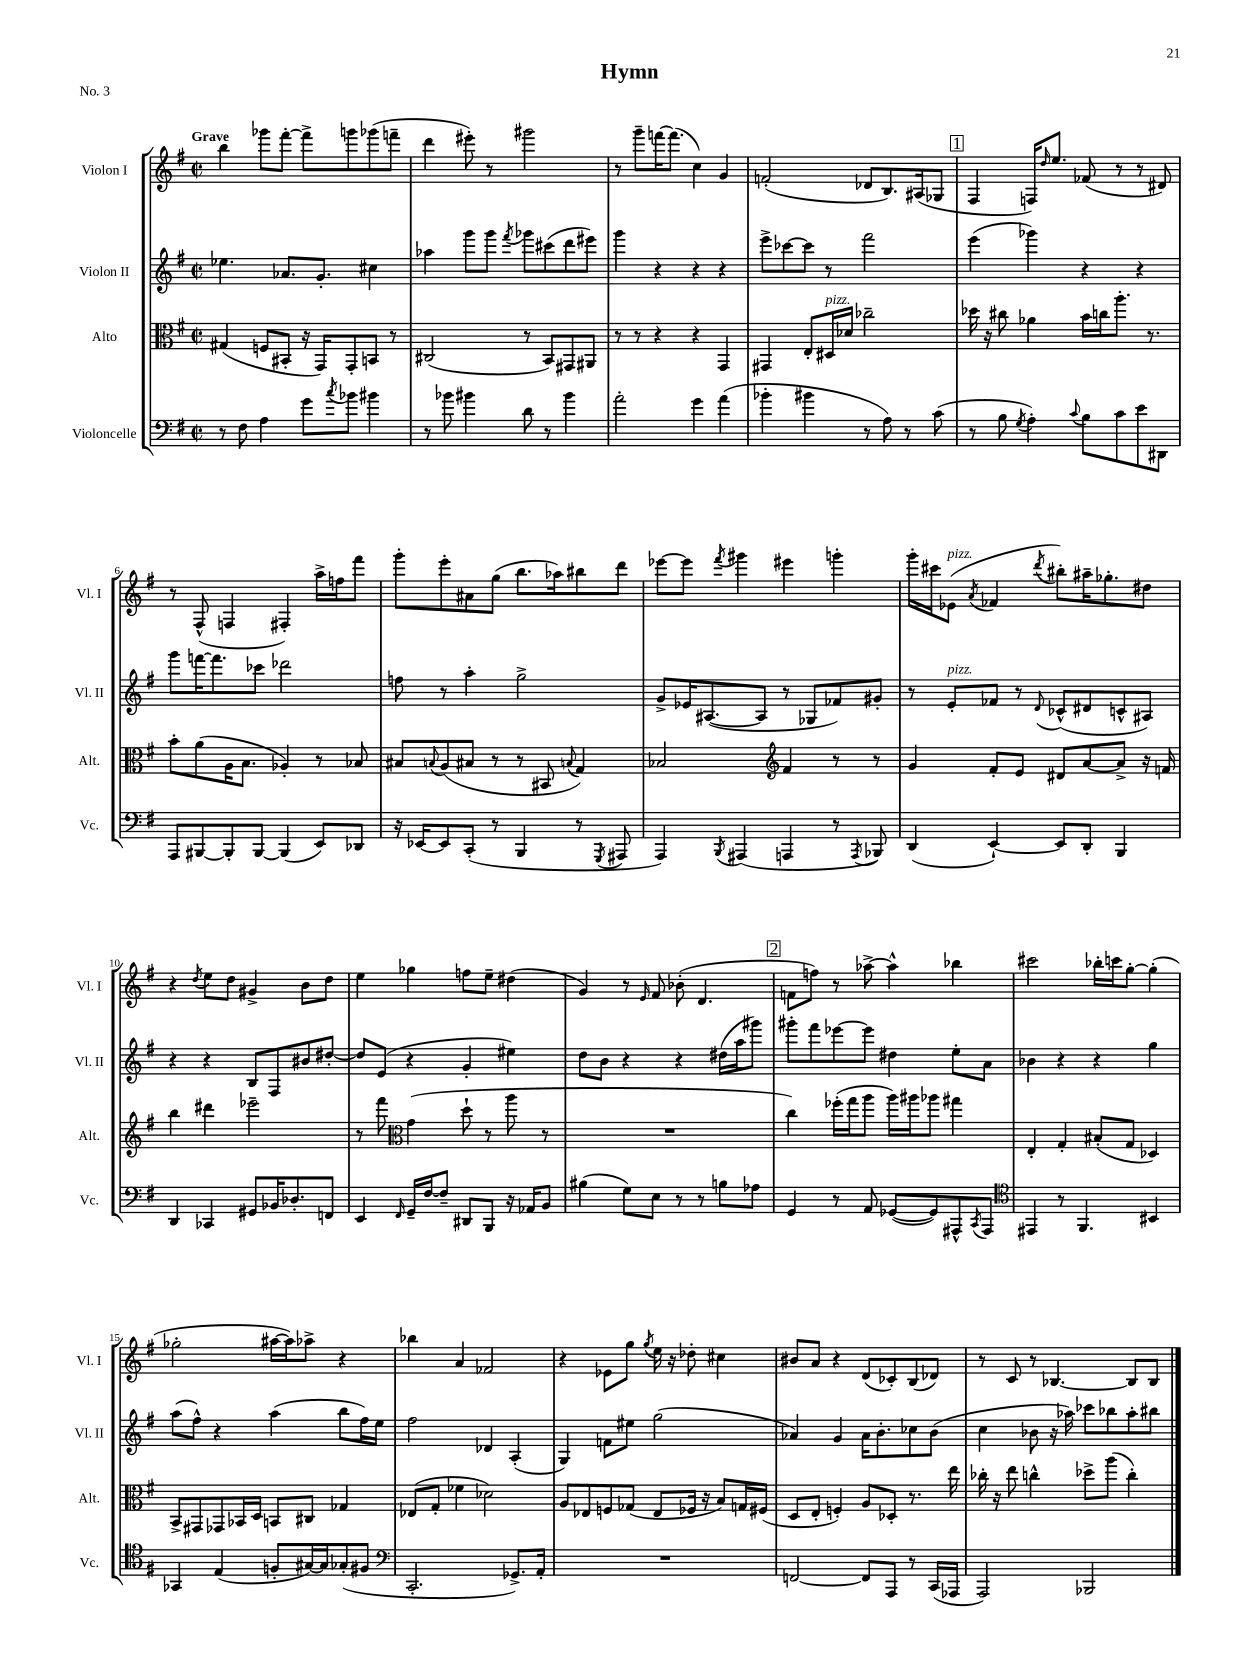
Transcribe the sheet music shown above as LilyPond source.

\header { title = "Hymn" piece = "No. 3" }
<<
\new StaffGroup <<
\new Staff = "s0" \with { instrumentName = "Violon I" shortInstrumentName = "Vl. I" } {
    \clef treble \key g \major \defaultTimeSignature \time 2/2 \tempo "Grave"
    b''4 ges'''8 fis'''8~-. fis'''8-> g'''8 ges'''8( f'''8-- |
    d'''4 eis'''8-.) r8 gis'''2 |
    r8 g'''8-- f'''16~ f'''8.( c''4) g'4 |
    f'2-.( des'8 b8.) ais16( ges8 |
    \mark \markup { \box "1" } fis4 f16) \grace { d''16 } e''8. fes'8( r8 r8 dis'8) |
    r8 fis8-^( f4 fis4-.) a''16-> f''16 fis'''8 |
    g'''8-. e'''8-. ais'8 g''8( b''8. aes''16) bis''8 d'''8 |
    ees'''8~ ees'''8 \acciaccatura { fis'''8 } gis'''4 eis'''4 g'''4-. |
    g'''16-. cis'''16 ees'8^\markup { \italic "pizz." }( \acciaccatura { a'8 } fes'4 \acciaccatura { d'''8 } bis''8-.) ais''16-- ges''8.-. dis''8 |
    r4 \acciaccatura { d''8 } e''8 d''8 gis'4-> b'8 d''8 |
    e''4 ges''4 f''8 e''8-- dis''4( |
    g'4) r8 \grace { e'16 } fis'8 bes'8-.( d'4. |
    \mark \markup { \box "2" } f'8 f''8) r8 aes''8~-> aes''4-^ bes''4 |
    cis'''2 bes''16-. c'''16 g''8~-. g''4-.( |
    ges''2-. ais''16~ ais''16) aes''8-> r4 |
    bes''4 a'4 fes'2 |
    r4 ees'8 g''8 \acciaccatura { g''8 } e''16 r16 des''8-. cis''4 |
    bis'8 a'8 r4 d'8( ces'8-.) b8( des'8) |
    r8 c'8 r8 bes4.~ bes8 bes8 \bar "|." |
}
\new Staff = "s1" \with { instrumentName = "Violon II" shortInstrumentName = "Vl. II" } {
    \clef treble \key g \major \defaultTimeSignature \time 2/2
    ees''4. aes'8. g'8.-. cis''4 |
    aes''4 g'''8 g'''8 \acciaccatura { fis'''8 } ges'''8 cis'''8( d'''8 eis'''8) |
    g'''4 r4 r4 r4 |
    e'''8-> ces'''8~ ces'''8 r8 fis'''2 |
    \mark \markup { \box "1" } e'''4( ges'''4) r4 r4 |
    g'''8 f'''16~ f'''8. ces'''8 des'''2 |
    f''8 r8 a''4-. g''2-> |
    g'8-> ees'16 ais8.~( ais8 r8 ges8 fes'8) gis'8-. |
    r8 e'8-.^\markup { \italic "pizz." } fes'8 r8 \appoggiatura { d'8 } ces'8-^( dis'8 c'8-^ ais8) |
    r4 r4 b8 fis8 bis'8 dis''8~-. |
    dis''8 e'8( r4 g'4-. eis''4) |
    d''8 b'8 r4 r4 dis''16( a''16 gis'''8) |
    \mark \markup { \box "2" } gis'''8-. fis'''8 ees'''8~ ees'''8 dis''4 e''8-. a'8 |
    bes'4 r4 r4 g''4 |
    a''8( fis''8-^) r4 a''4( b''8 fis''16) e''16 |
    fis''2 des'4 a4-.( |
    g4) f'8 eis''8 g''2( |
    aes'4) g'4 aes'16 b'8.-. ces''8 b'8( |
    c''4 bes'8 r16 aes''16) ces'''8 bes''8 aes''8-. bis''8 \bar "|." |
}
\new Staff = "s2" \with { instrumentName = "Alto" shortInstrumentName = "Alt." } {
    \clef alto \key g \major \defaultTimeSignature \time 2/2
    gis4( f8 bis,8-. r16 g,16) g,8-. b,8 r8 |
    cis2( r8 b,8) gis,8 ais,8 |
    r8 r8 r4 r4 g,4 |
    gis,4 e8-. dis16^\markup { \italic "pizz." } des'16 ces''2-- |
    \mark \markup { \box "1" } des''16 r16 cis''8 aes'4 b'16 c''16 a''8.-. r8. |
    b'8-. a'8( a16 b8. aes4-.) r8 bes8 |
    bis8 \appoggiatura { b8 } a8( bis8 r8 r8 bis,8 \appoggiatura { b8 } g4) |
    bes2 \clef treble fis'4 r8 r8 |
    g'4 fis'8-. e'8 dis'8 a'8~ a'8-> r16 f'16 |
    b''4 dis'''4 ees'''2-- |
    r8 fis'''8 \clef alto g'4( d''8-! r8 a''8 r8 |
    R1 |
    \mark \markup { \box "2" } c''4) fes''16-.( g''16 a''8 a''16) ais''16 aes''8 gis''4 |
    e4-. g4-. bis8-.( g8 des4) |
    b,8-> gis,8 ges,8 bes,16 d16 b,8 cis8 ges4 |
    ees8( g8-. fes'4 des'2) |
    a8 ees8 f8 ges8( ees8 fes16 r16 b8) g16 fis16( |
    d8 e8-. f4-.) a8 des8-. r8. e''16 |
    ces''16-. r16 e''8 c''4-^ des''8-> a''8( c''4-.) \bar "|." |
}
\new Staff = "s3" \with { instrumentName = "Violoncelle" shortInstrumentName = "Vc." } {
    \clef bass \key g \major \defaultTimeSignature \time 2/2
    r8 fis8 a4 g'8 \acciaccatura { c''8 } bes'8 bis'4 |
    r8 bes'8 bis'4 d'8 r8 bis'4 |
    a'2-. g'4 a'4( |
    bes'4-. bis'4 r8 a8) r8 c'8( |
    \mark \markup { \box "1" } r8 b8 \acciaccatura { g8 } a4-.) \appoggiatura { c'8 } b8 c'8 e'8 dis,8 |
    a,,8 bis,,8~ bis,,8-. bis,,8~ bis,,4( e,8) des,8 |
    r16 ees,16~ ees,8 c,8-.( r8 b,,4 r8 \acciaccatura { g,,8 } ais,,8 |
    a,,4) \acciaccatura { b,,8 } ais,,4( a,,4 r8 \acciaccatura { a,,8 } bes,,8) |
    d,4( e,4~-!) e,8 d,8-. b,,4 |
    d,4 ces,4 gis,8 bes,16 des8.-. f,8 |
    e,4 \grace { fis,16 } g,16-- fis16~ fis8-- dis,8 b,,8 r16 aes,16 b,8 |
    bis4( g8) e8 r8 r8 b8 aes8 |
    \mark \markup { \box "2" } g,4 r8 a,8 ges,8~( ges,8) ais,,8-^ \acciaccatura { c,8 } ais,,8 |
    \clef tenor eis,4 r8 fis,4. bis,4 |
    ges,4 e4( f8-. gis16~) gis16 ges8-.( fis8 |
    \clef bass c,2.-. ges,8.->) a,16-. |
    R1 |
    f,2~ f,8 a,,8 r8 c,16( aes,,16 |
    a,,2) bes,,2 \bar "|." |
}
>>
>>
